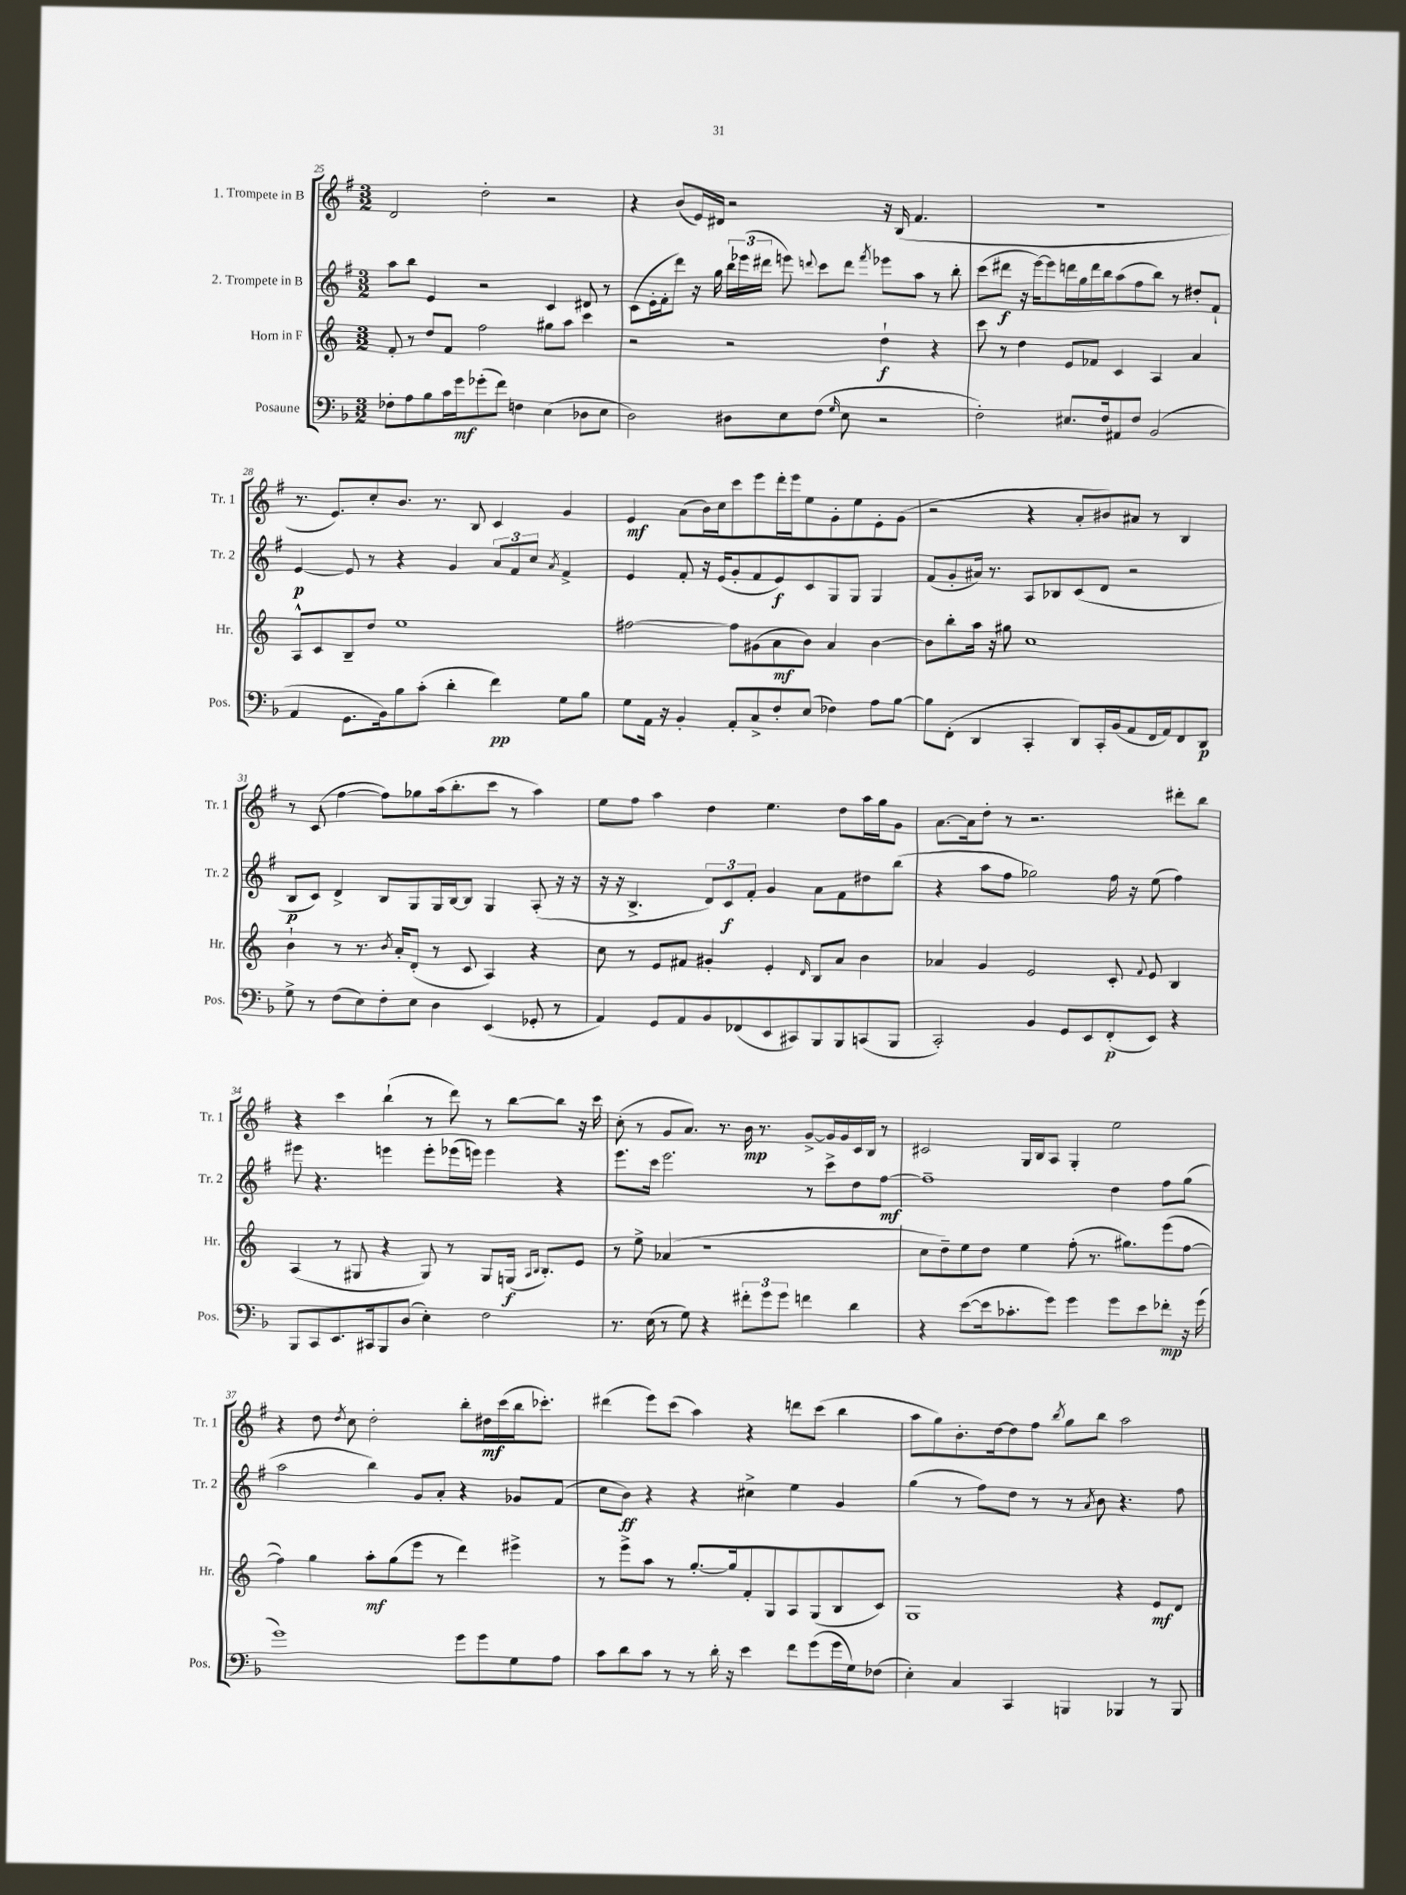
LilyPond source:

<<
\new StaffGroup <<
\new Staff = "s0" \with { instrumentName = "1. Trompete in B" shortInstrumentName = "Tr. 1" } {
    \clef treble \key g \major \numericTimeSignature \time 3/2
    \autoBeamOff d'2 d''2-. r2 |
    r4 b'8[( e'16) dis'16] r2 r16 b16( fis'4. |
    R1. |
    r8. e'8.[) c''8-. b'8.] r8. b8 c'4 g'4 |
    e'4\mf a'8[( b'16) c''16 c'''8 e'''8 d'''16-. e'''16 e''8 g'8-. e''8 e'8-. g'8]( |
    r2 r4 a'8[-. bis'8) ais'8] r8 b4 |
    r8 c'8( fis''4~ fis''8[) ges''8 a''16( b''8.-. c'''8] r8 a''4) |
    e''8[ fis''8] a''4 d''4 e''4. d''8[ a''16 g''16 g'8] |
    a'8.[~ a'16 d''8]-. r8 r2. dis'''8[-. b''8] |
    r4 c'''4 b''4-!( r8 d'''8) r8 b''8[~ b''8] r16 c'''16 |
    c''8-.( r8 g'8[ a'8.]) r8. b'16\mp r8. g'8[~-> g'16 g'16 c'16 b16] r8 |
    cis'2 g16[ b16 a8] g4-. e''2 |
    r4 d''8 \acciaccatura { d''8 } c''8 d''2-. b''8[-. dis''16\mf c'''16( b''16 ces'''8.]-.) |
    dis'''4( e'''8[) c'''8]( a''4) r4 d'''8[ c'''8]( b''4 |
    a''8[ g''8) b'8.-. d''16~ d''8 fis''8] \acciaccatura { b''8 } g''8[ b''8] a''2 \bar "|." |
}
\new Staff = "s1" \with { instrumentName = "2. Trompete in B" shortInstrumentName = "Tr. 2" } {
    \clef treble \key g \major \numericTimeSignature \time 3/2
    \autoBeamOff a''8[ b''8] e'4 r2 c'4 dis'8 r8 |
    c'8[( e'16-. fis'16-. d'''8]) r16 g''16 \tuplet 3/2 { b''16[ ees'''16( dis'''16] } e'''8) \appoggiatura { d'''8 } c'''8[ d'''8] \acciaccatura { fis'''8 } ees'''8[ a''8] r8 b''8-. |
    c'''8[( dis'''8]\f r16 e'''16[~) e'''8 d'''16 g''16 d'''16 b''16 a''8( fis''8 b''8]) r8 dis''8[-. fis'8]-! |
    e'4~\p e'8 r8 r4 g'4 \tuplet 3/2 { a'8[ fis'8 c''8] } \acciaccatura { a'8 } fis'4-> |
    e'4 fis'8-. r16 e'16[( g'8-. fis'8 e'8\f) c'8 g8 g8] g4 |
    fis'8[( g'8-. ais'16]) r8. a8[ bes8 c'8( d'8] r2 |
    b8[\p c'8]) d'4-> b8[ g8 g16 b16~ b8] g4 a8-.( r16 r16 |
    r16 r16 b4.-> \tuplet 3/2 { d'8[) c'8\f fis'8]-. } g'4 a'8[ fis'8 dis''8 b''8]( |
    r4 a''8[ fis''8] ges''2) fis''16 r16 e''8( fis''4) |
    eis'''8 r4. e'''4 e'''8[-. ees'''16( e'''16]) e'''4 r4 |
    e'''8.[ c'''16] e'''2. r8 c'''8[-> d''8 fis''8]~\mf |
    fis''1-- d''4 fis''8[ g''8]( |
    a''2 b''4) g'8[ a'8]-. r4 ges'8[ fis'8]( |
    c''8[ b'8]\ff) r4 r4 cis''4-> e''4 g'4 |
    g''4( r8 fis''8[) d''8] r8 r8 \acciaccatura { a'8 } b'8 r4. fis''8 \bar "|." |
}
\new Staff = "s2" \with { instrumentName = "Horn in F" shortInstrumentName = "Hr." } {
    \clef treble \key c \major \numericTimeSignature \time 3/2
    \autoBeamOff f'8-. r8 d''8[ f'8] f''2 gis''8[ a''8] c'''4 |
    r2 r2 d''4-!\f r4 |
    c'''8 r8 d''4 e'8[ fes'8] c'4 a4 a'4 |
    a8[-^ c'8 b8-- d''8] e''1 |
    fis''2~ fis''8[ gis'8( a'8\mf b'8]) a'4 b'4~ |
    b'8[ b''8-. a''16] r16 gis''8 c''1 |
    b'4-! r8 r8. \acciaccatura { b'8 } a'16[-. d'8]-.( r8 c'8 a4) r4 |
    c''8 r8 e'8[ fis'8] gis'4-. e'4-. \grace { d'16 } b8[ a'8] b'4 |
    aes'4 g'4 e'2 c'8-. \appoggiatura { f'8 } e'8 b4 |
    a4( r8 gis8 r4 gis8) r8 gis8[ g16]\f( \grace { a16[ b16] } b8.[-.) e'8] |
    r8 e''8-> aes'4( r1 |
    c''8[ d''8--) e''8 d''8] e''4 f''8-.( r8. gis''8.[) e'''8( f''8]~ |
    f''4) g''4 a''8[-.\mf g''8( e'''8] r8 d'''4) eis'''4-> |
    r8 e'''8[-> a''8] r8 g''8.[~-. g''16 f'8-. g8 a8 g8( b8 c'8]) |
    g1 r4 e'8[\mf d'8] \bar "|." |
}
\new Staff = "s3" \with { instrumentName = "Posaune" shortInstrumentName = "Pos." } {
    \clef bass \key f \major \numericTimeSignature \time 3/2
    \autoBeamOff fes8[-. a8 bes8 c'16 g'16\mf ges'8-.( f'8]) f4 e4( des8[ e8] |
    d2) dis8[ e8 f8]( \grace { g16 } e8 r2 |
    f2-.) eis8.[ f16 ais,8 f8] bes,2( |
    a,4 g,8.[ bes,16) bes8 c'8]-.( d'4-. f'4\pp) g8[ bes8] |
    g8[ a,16] r16 bes,4-. a,8[-. c8-> f8-. e8]( fes4) a8[ bes8]~ |
    bes8[ f,8]-.( d,4 c,4-. d,8[) c,16-. bes,16( a,8 f,16 a,16) f,8 d,8]\p |
    g8-> r8 f8[( e8) f8-. e8] d4 e,4( ges,8-. r8 |
    a,4) g,8[ a,8 bes,8 fes,8( e,8 cis,8) bes,,8 bes,,8 c,8( bes,,8] |
    c,2-.) bes,4 g,8[ e,8 f,8-.\p( e,8]) r4 |
    bes,,8[ c,8 e,8. cis,16 bes,,8 d8]( e4-.) f2 |
    r8. e16( r8 g8) r4 \tuplet 3/2 { fis'8[-. g'8 g'8] } f'4 d'4 |
    r4 e'8[~( e'16 ces'8.-. g'8]) g'4 g'8[ e'8 fes'8]-.\mp r16 g'16( |
    g'1) g'8[ g'8 g8 a8] |
    c'8[ d'8 c'8] r8 r8 d'16-. r16 e'4 f'8[ g'8( g'16 g16) fes8]( |
    e4-.) c4 c,4 b,,4 bes,,4 r8 bes,,8 \bar "|." |
}
>>
>>
\layout { \context { \Score currentBarNumber = #25 } }
